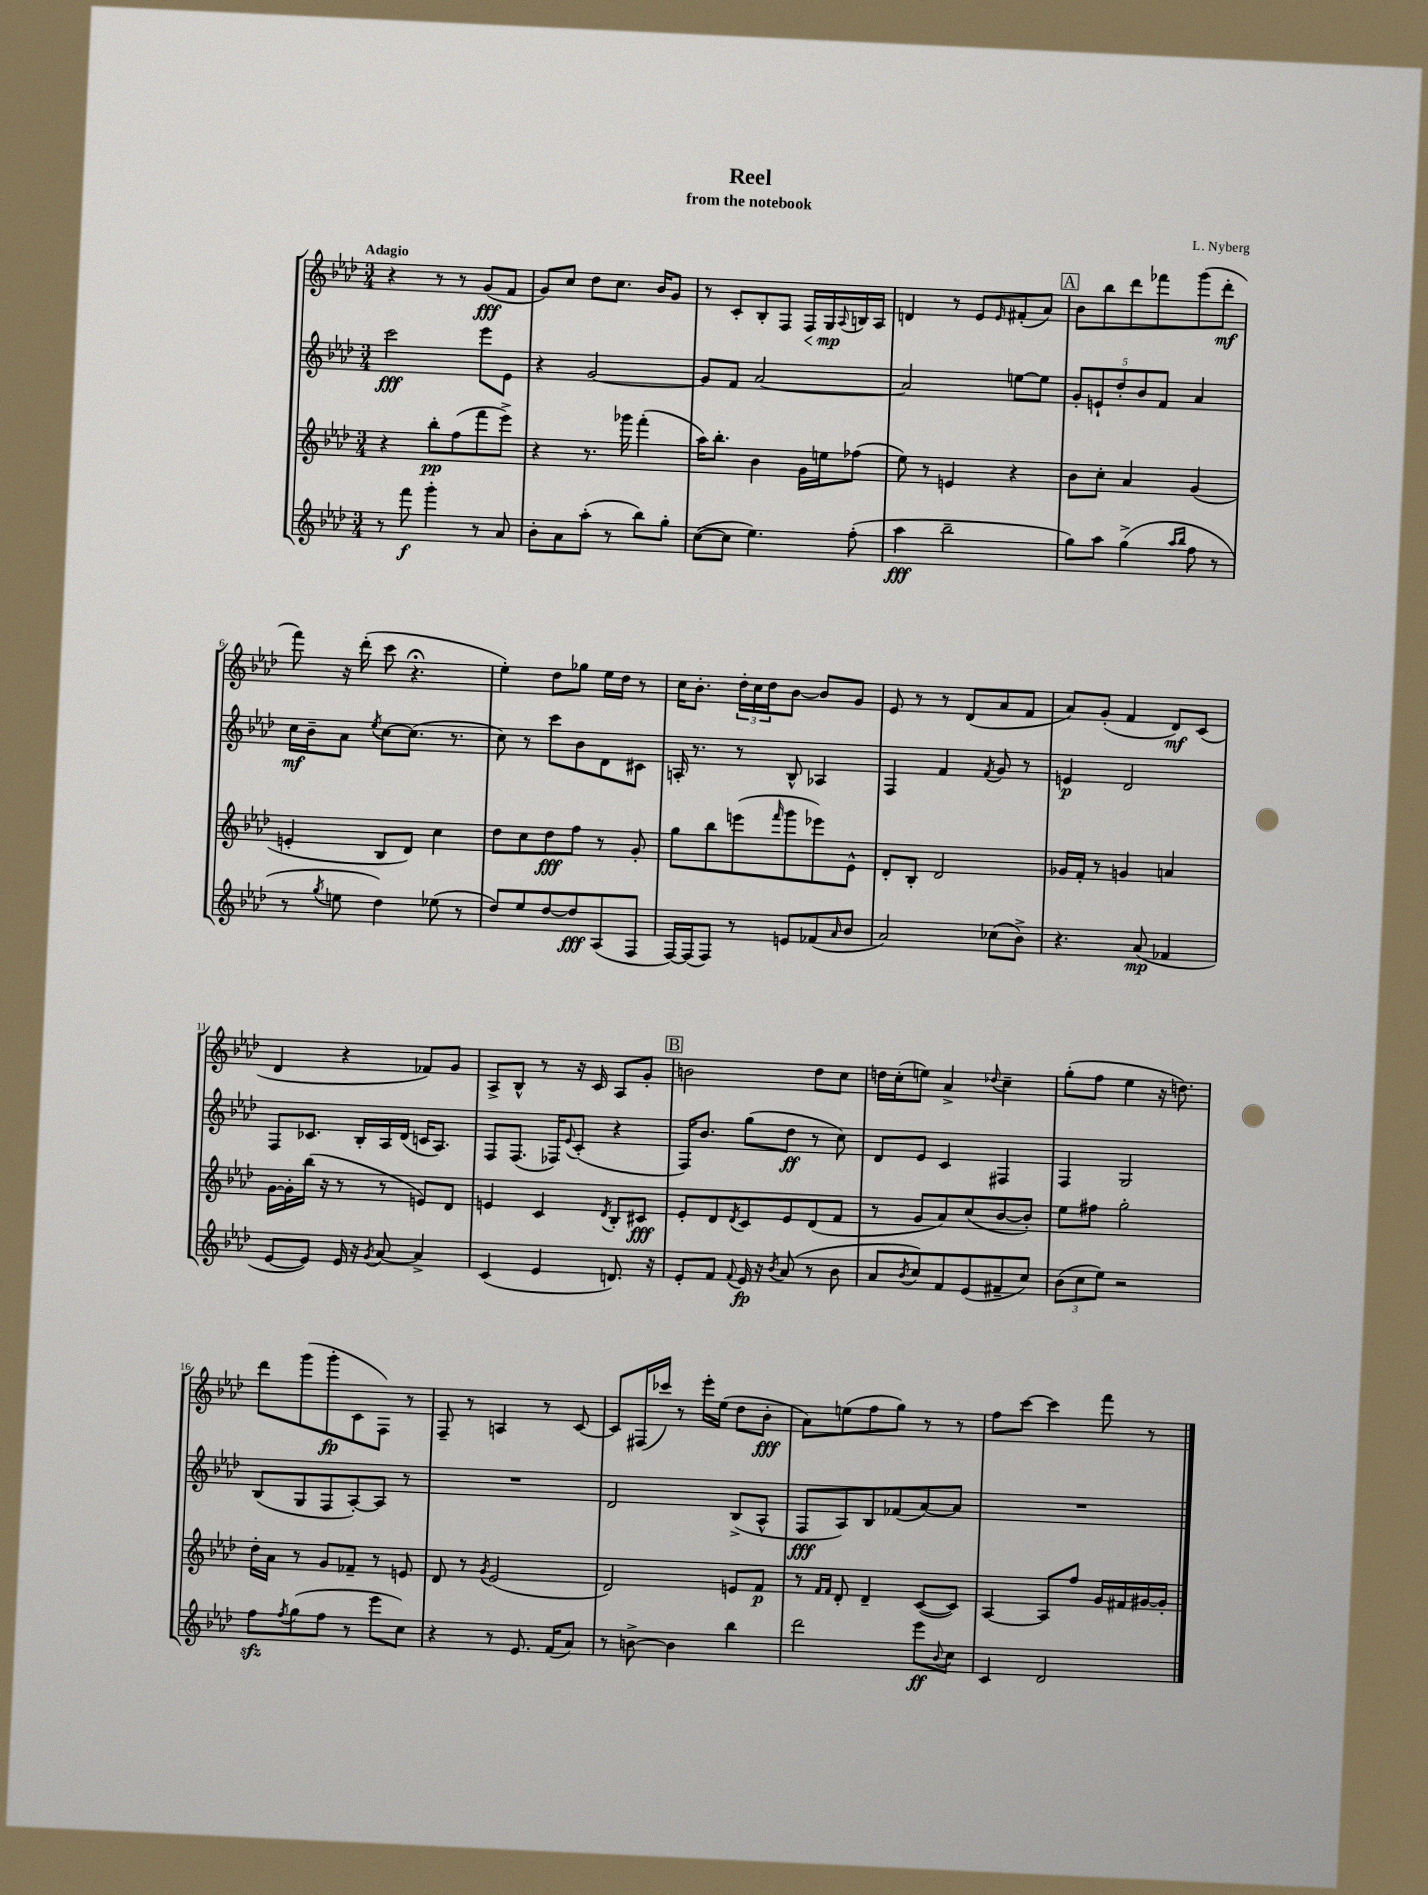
\header { title = "Reel" composer = "L. Nyberg" subtitle = "from the notebook" }
<<
\new StaffGroup <<
\new Staff = "s0" {
    \clef treble \key aes \major \numericTimeSignature \time 3/4 \tempo "Adagio"
    r4 r8 r8 g'8\fff( f'8 |
    g'8) c''8 des''8 c''8. bes'16 g'8 |
    r8 c'8-. bes8-. f8 f16\< g16\mp\! \appoggiatura { aes8 } b16 aes16 |
    d'4 r8 ees'8 \grace { ees'16 } fis'8-.( aes'8) |
    \mark \markup { \box "A" } bes'8 bes''8 des'''8 fes'''8 g'''8( des'''8-.\mf |
    f'''8) r16 des'''16-.( c'''8 r4.\fermata |
    ees''4-.) des''8 ges''8 ees''16 des''16 r8 |
    c''16 bes'8.-. \tuplet 3/2 { des''16-. c''16 des''16 } bes'8~ bes'8 g'8 |
    ees'8 r8 r8 des'8( aes'8 f'8 |
    aes'8) g'8-.( f'4 des'8\mf) c'8( |
    des'4 r4 fes'8) g'8 |
    aes8-> bes8-^ r8 r16 c'16 aes8 g'8-. |
    \mark \markup { \box "B" } b'2 des''8 c''8 |
    d''16 c''16-.( e''8) aes'4-> \appoggiatura { des''8 } c''4-- |
    g''8-.( f''8 ees''4 r16 d''8.) |
    des'''8 g'''8( g'''8-.\fp c'8 f8) r8 |
    f8-- r8 a4 r8 c'8~ |
    c'8 fis16( ces'''16) r8 ees'''16-. ees''16( des''8 bes'8-.\fff |
    aes'8) e''8( f''8 g''8) r8 r8 |
    f''8 c'''8~ c'''4 f'''8 r8 \bar "|." |
}
\new Staff = "s1" {
    \clef treble \key aes \major \numericTimeSignature \time 3/4
    c'''2\fff ees'''8 ees'8 |
    r4 g'2~ |
    g'8 f'8 aes'2~ |
    aes'2 e''8~ e''8 |
    \mark \markup { \box "A" } \tuplet 5/4 { g'8-. e'8-! des''8-. bes'8 f'8 } aes'4 |
    c''16\mf bes'16-- aes'8 \acciaccatura { ees''8 } c''8~ c''8.( r8. |
    c''8) r8 c'''8 bes'8 des'8 cis'8 |
    a16-. r8. r8 bes8-^ aes4 |
    f4 f'4 \acciaccatura { f'8 } g'8 r8 |
    e'4\p des'2 |
    f8 ces'8. bes16-. aes16 des'16( c'16 aes8.) |
    f8 f8.( fes16) \appoggiatura { ees'8 } c'8-.( r4 |
    \mark \markup { \box "B" } f16) bes'8. g''8( des''8\ff r8 c''8) |
    des'8 ees'8 c'4 fis4 |
    f4 g2 |
    bes8( g8 f8 aes8~-.) aes8 r8 |
    R2. |
    des'2 bes8->( aes8-^ |
    f8\fff aes8) bes8 fes'8( aes'8~) aes'8 |
    R2. \bar "|." |
}
\new Staff = "s2" {
    \clef treble \key aes \major \numericTimeSignature \time 3/4
    r4 bes''8-.\pp f''8( f'''8 ees'''8->) |
    r4 r8. ges'''16 f'''4-.( |
    aes''16) bes''8.-. bes'4 g'16 e''16 fes''8( |
    ees''8) r8 e'4 r4 |
    \mark \markup { \box "A" } bes'8 c''8-. aes'4 g'4( |
    e'4-. bes8 des'8) c''4 |
    des''8 c''8 des''8\fff f''8 r8 g'8-. |
    g''8 bes''8 e'''8( \grace { f'''16 } g'''8 ees'''8) ees'8-^ |
    des'8-. bes8-. des'2 |
    ges'16 f'16-. r8 g'4 a'4 |
    g'16~ g'16-. bes''16( r16 r8 r8 e'8) des'8 |
    e'4 c'4 \acciaccatura { des'8 } bes8-. cis'8\fff |
    \mark \markup { \box "B" } ees'8-. des'8 \acciaccatura { des'8 } c'8 ees'8 des'8( f'8 |
    r8 g'8 aes'8) c''8( bes'8~ bes'8-.) |
    ees''8 fis''8 g''2-. |
    des''16-. aes'16 r8 g'8 fes'8-- r8 e'8 |
    des'8 r8 \acciaccatura { g'8 } ees'2( |
    des'2) e'8 f'8\p |
    r8 \grace { f'16 f'16 } des'8-. des'4-- c'8~( c'8) |
    aes4~ aes8 f''8 g'16 fis'16 gis'16~ gis'16-. \bar "|." |
}
\new Staff = "s3" {
    \clef treble \key aes \major \numericTimeSignature \time 3/4
    r8 f'''8\f g'''4-. r8 aes'8 |
    bes'8-. aes'8 aes''8-.( r8 bes''8) g''8-. |
    c''8~( c''8 ees''4.) f''8-.( |
    aes''4\fff bes''2-- |
    \mark \markup { \box "A" } g''8) aes''8 g''4->( \grace { aes''16 bes''16 } f''8 r8 |
    r8 \acciaccatura { g''8 } e''8 des''4) ees''8( r8 |
    des''8) ees''8 des''8~ des''8\fff aes8( f8 |
    f16~) f16( f8) r8 e'8 fes'8( \grace { aes'16 } bes'8 |
    aes'2) ces''8( bes'8->) |
    r4. aes'8\mp( fes'4 |
    ees'8~ ees'8) ees'16 r16 \acciaccatura { g'8 } aes'8~ aes'4-> |
    c'4( ees'4 d'8.) r16 |
    \mark \markup { \box "B" } ees'8-. f'8 \appoggiatura { f'8 } ees'16\fp r16 \acciaccatura { bes'8 } aes'8( r8 bes'8 |
    aes'8 \acciaccatura { bes'8 } c''8) f'8 ees'8( fis'8-- c''8) |
    \tuplet 3/2 { bes'8( c''8 ees''8) } r2 |
    f''8\sfz \acciaccatura { f''8 } g''8( f''8 r8 ees'''8 c''8) |
    r4 r8 ees'8. f'16( aes'8) |
    r8 b'8~-> b'4 bes''4 |
    des'''2 ees'''8\ff \appoggiatura { bes'8 } c''8 |
    c'4 des'2 \bar "|." |
}
>>
>>
